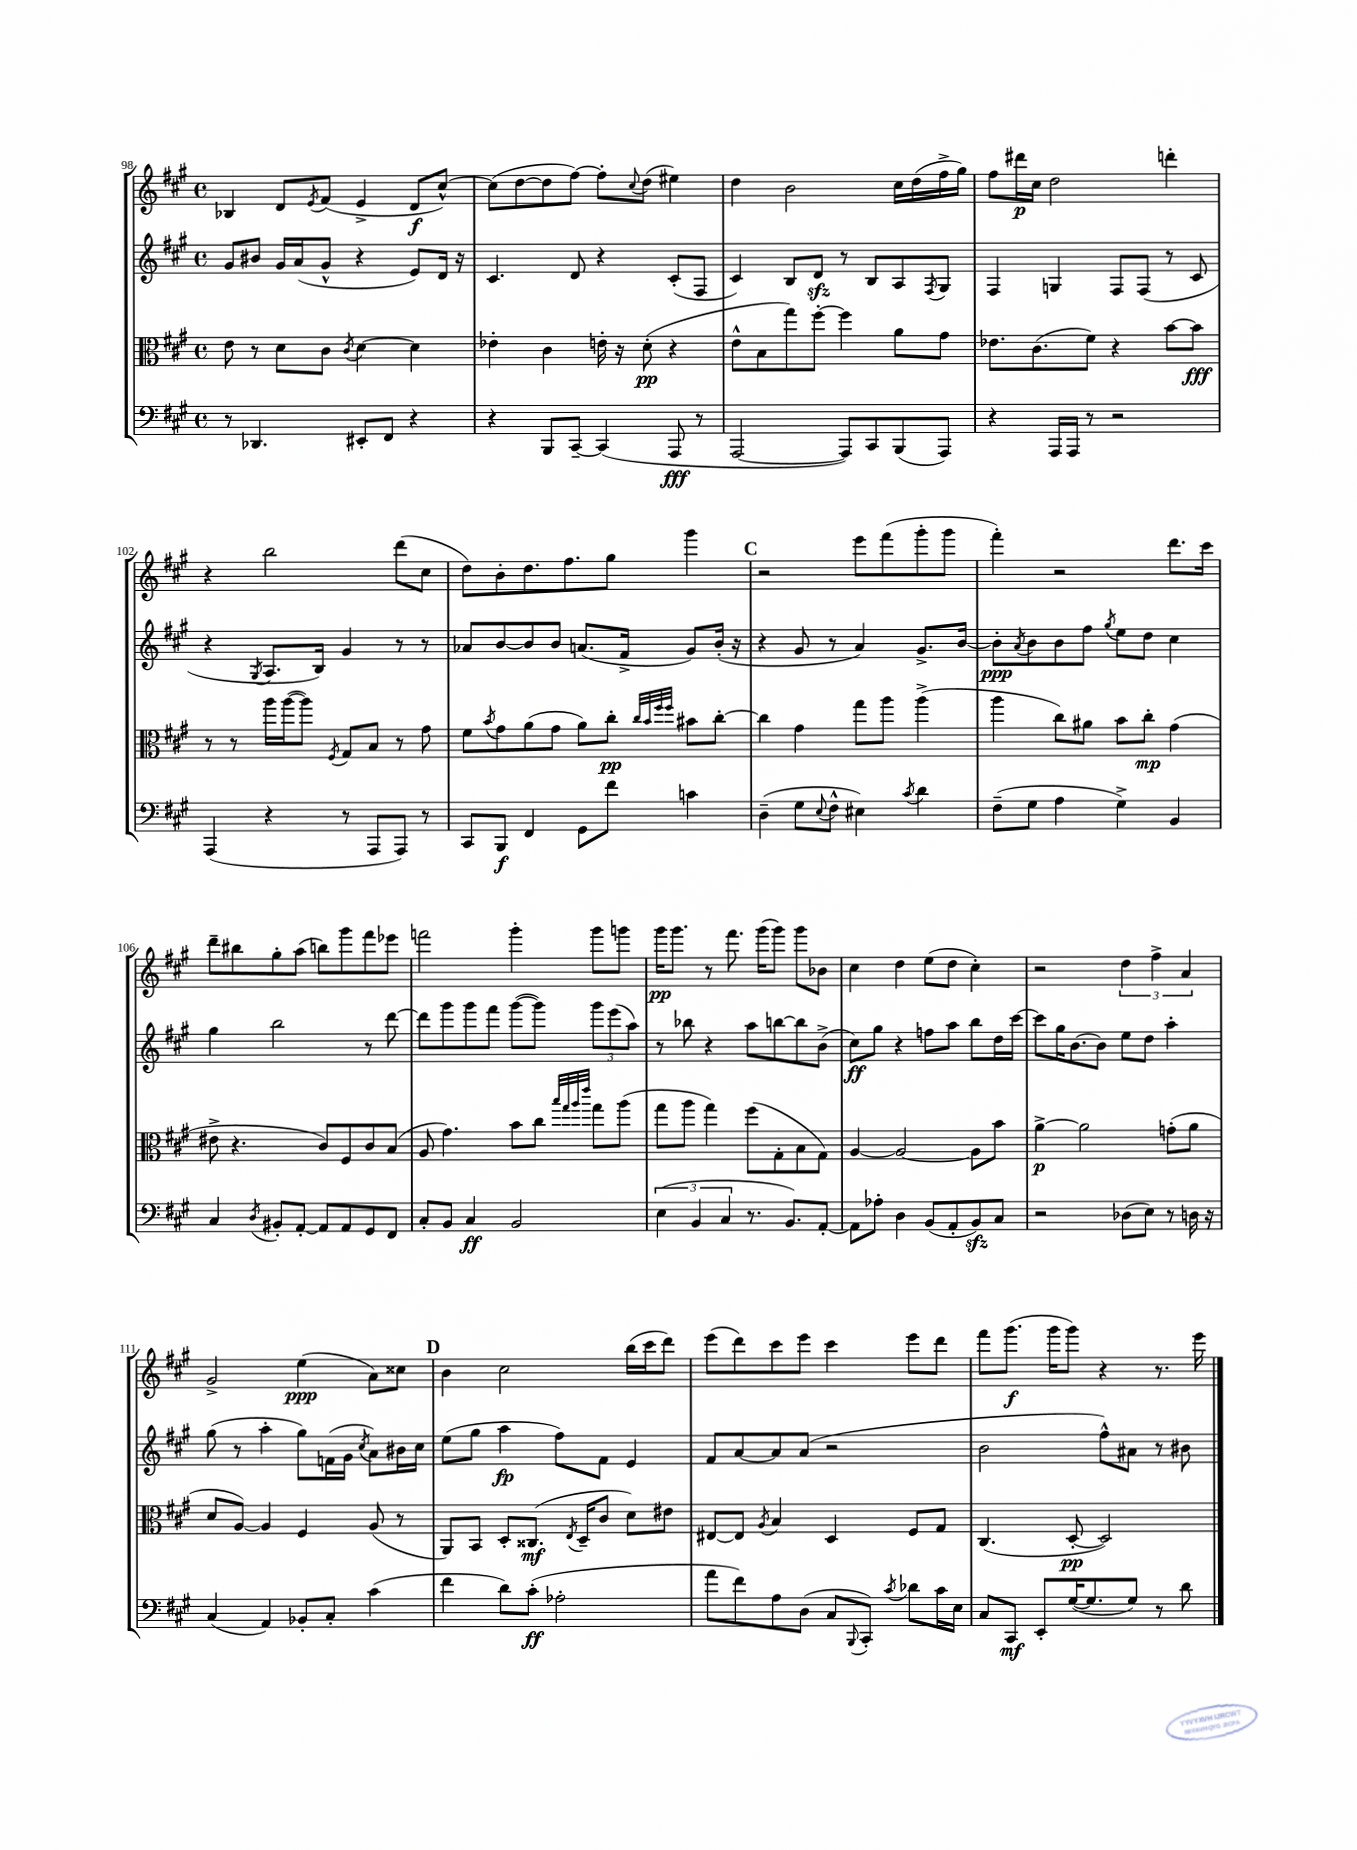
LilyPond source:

<<
\new StaffGroup <<
\new Staff = "s0" {
    \clef treble \key a \major \defaultTimeSignature \time 4/4
    bes4 d'8 \acciaccatura { e'8 } fis'8( e'4-> d'8\f cis''8~-^) |
    cis''8( d''8~ d''8 fis''8~) fis''8-. \appoggiatura { cis''8 } d''8( eis''4) |
    d''4 b'2 cis''16 d''16( fis''16-> gis''16) |
    fis''8 dis'''16\p cis''16 d''2 d'''4-. |
    r4 b''2 d'''8( cis''8 |
    d''8) b'8-. d''8. fis''8. gis''8 gis'''4 |
    \mark \markup { \bold "C" } r2 e'''8 fis'''8( gis'''8-. gis'''8 |
    fis'''4-.) r2 d'''8. cis'''16 |
    d'''8-- bis''8 gis''8-. a''8( b''8) gis'''8 fis'''8 ees'''8 |
    f'''2 gis'''4-. gis'''8 g'''8 |
    gis'''16\pp gis'''8. r8 fis'''8. gis'''16( gis'''8) gis'''8 bes'8 |
    cis''4 d''4 e''8( d''8 cis''4-.) |
    r2 \tuplet 3/2 { d''4 fis''4-> a'4 } |
    gis'2-> e''4\ppp( a'8) cisis''8 |
    \mark \markup { \bold "D" } b'4 cis''2 b''16( cis'''16 d'''8) |
    e'''8( d'''8) cis'''8 e'''8 cis'''4 e'''8 d'''8 |
    fis'''8 gis'''8.\f( gis'''16 gis'''8) r4 r8. e'''16 \bar "|." |
}
\new Staff = "s1" {
    \clef treble \key a \major \defaultTimeSignature \time 4/4
    gis'8 bis'8 gis'16 a'16( gis'8-^ r4 e'8) d'16 r16 |
    cis'4. d'8 r4 cis'8-.( fis8 |
    cis'4) b8 d'8\sfz r8 b8 a8 \acciaccatura { fis8 } gis8 |
    fis4 g4 fis8 fis8( r8 cis'8 |
    r4 \acciaccatura { gis8 } a8. b16) gis'4 r8 r8 |
    aes'8 b'8~ b'8 b'8 a'8.( fis'16-> gis'8) b'16-.( r16 |
    \mark \markup { \bold "C" } r4 gis'8 r8 a'4) gis'8.-> b'16~ |
    b'8-.\ppp \acciaccatura { a'8 } b'8 b'8 fis''8 \acciaccatura { gis''8 } e''8 d''8 cis''4 |
    gis''4 b''2 r8 d'''8~ |
    d'''8 gis'''8 gis'''8 fis'''8 gis'''8~( gis'''8) \tuplet 3/2 { gis'''8 e'''8( a''8) } |
    r8 bes''8 r4 a''8 b''8~ b''8 b'8->( |
    cis''8\ff) gis''8 r4 f''8 a''8 b''8 d''16 cis'''16~ |
    cis'''8 gis''16 b'8.~ b'8 e''8 d''8 a''4-. |
    gis''8( r8 a''4-. gis''8) f'16( gis'16 \acciaccatura { cis''8 } a'8) bis'16 cis''16 |
    \mark \markup { \bold "D" } e''8( gis''8 a''4\fp fis''8) fis'8 e'4 |
    fis'8 a'8~ a'8 a'8( r2 |
    b'2 fis''8-^) ais'8 r8 bis'8 \bar "|." |
}
\new Staff = "s2" {
    \clef alto \key a \major \defaultTimeSignature \time 4/4
    e'8 r8 d'8 cis'8 \acciaccatura { cis'8 } d'4~ d'4 |
    ees'4-. cis'4 e'16-. r16 d'8-.\pp( r4 |
    e'8-^ b8 gis''8) fis''8~-. fis''4 a'8 gis'8 |
    ees'8. cis'8.( fis'8) r4 b'8~ b'8\fff |
    r8 r8 a''16 a''16~( a''8) \acciaccatura { fis8 } gis8 b8 r8 gis'8 |
    fis'8 \acciaccatura { b'8 } gis'8 a'8( gis'8 a'8) cis''8-.\pp \grace { cis''32 b'32 fis''32 fis''32 } bis'8 cis''8~-. |
    \mark \markup { \bold "C" } cis''4 gis'4 gis''8 a''8 a''4->( |
    a''4 cis''8) ais'8 b'8 cis''8-.\mp gis'4( |
    eis'8-> r4. cis'8) fis8 cis'8 b8( |
    a8 gis'4.) b'8 cis''8 \grace { b''32 gis''32 a''32 e'''32 } gis''8 a''8( |
    gis''8 a''8 gis''4) fis''8( gis8-. b8 gis8) |
    a4~ a2~ a8 b'8 |
    a'4~->\p a'2 g'8-.( a'8 |
    d'8 a8~) a4 fis4 a8( r8 |
    \mark \markup { \bold "D" } a,8) b,8 d8-. cisis8.\mf( \acciaccatura { e8 } d16-- cis'8 d'8) eis'8 |
    eis8~ eis8 \acciaccatura { a8 } b4 d4 fis8 gis8 |
    cis4.( d8~-.\pp d2) \bar "|." |
}
\new Staff = "s3" {
    \clef bass \key a \major \defaultTimeSignature \time 4/4
    r8 des,4. eis,8-. fis,8 r4 |
    r4 b,,8 cis,8~-- cis,4( a,,8\fff r8 |
    a,,2~ a,,8) cis,8 b,,8( a,,8) |
    r4 a,,16 a,,16 r8 r2 |
    a,,4( r4 r8 a,,8 a,,8) r8 |
    cis,8 b,,8\f fis,4 gis,8 fis'8 c'4 |
    \mark \markup { \bold "C" } d4--( gis8 \appoggiatura { e8 } fis8-^ eis4) \acciaccatura { cis'8 } d'4 |
    fis8--( gis8 a4 gis4->) b,4 |
    cis4 \acciaccatura { d8 } bis,8-. a,8~-. a,8 a,8 gis,8 fis,8 |
    cis8-. b,8 cis4\ff b,2 |
    \tuplet 3/2 { e4( b,4 cis4 } r8. b,8.) a,8~-. |
    a,8 aes8-. d4 b,8( a,8-. b,8\sfz) cis8 |
    r2 des8( e8) r8 d16 r16 |
    cis4( a,4) bes,8-. cis8-. cis'4( |
    \mark \markup { \bold "D" } fis'4 d'8) cis'8-.\ff( aes2-. |
    a'8 fis'8) a8 d8( cis8 \appoggiatura { b,,8 } cis,8-.) \acciaccatura { cis'8 } des'8 cis'16 e16 |
    cis8 cis,8\mf e,8-. gis16~( gis8. gis8) r8 d'8 \bar "|." |
}
>>
>>
\layout { \context { \Score currentBarNumber = #98 } }
